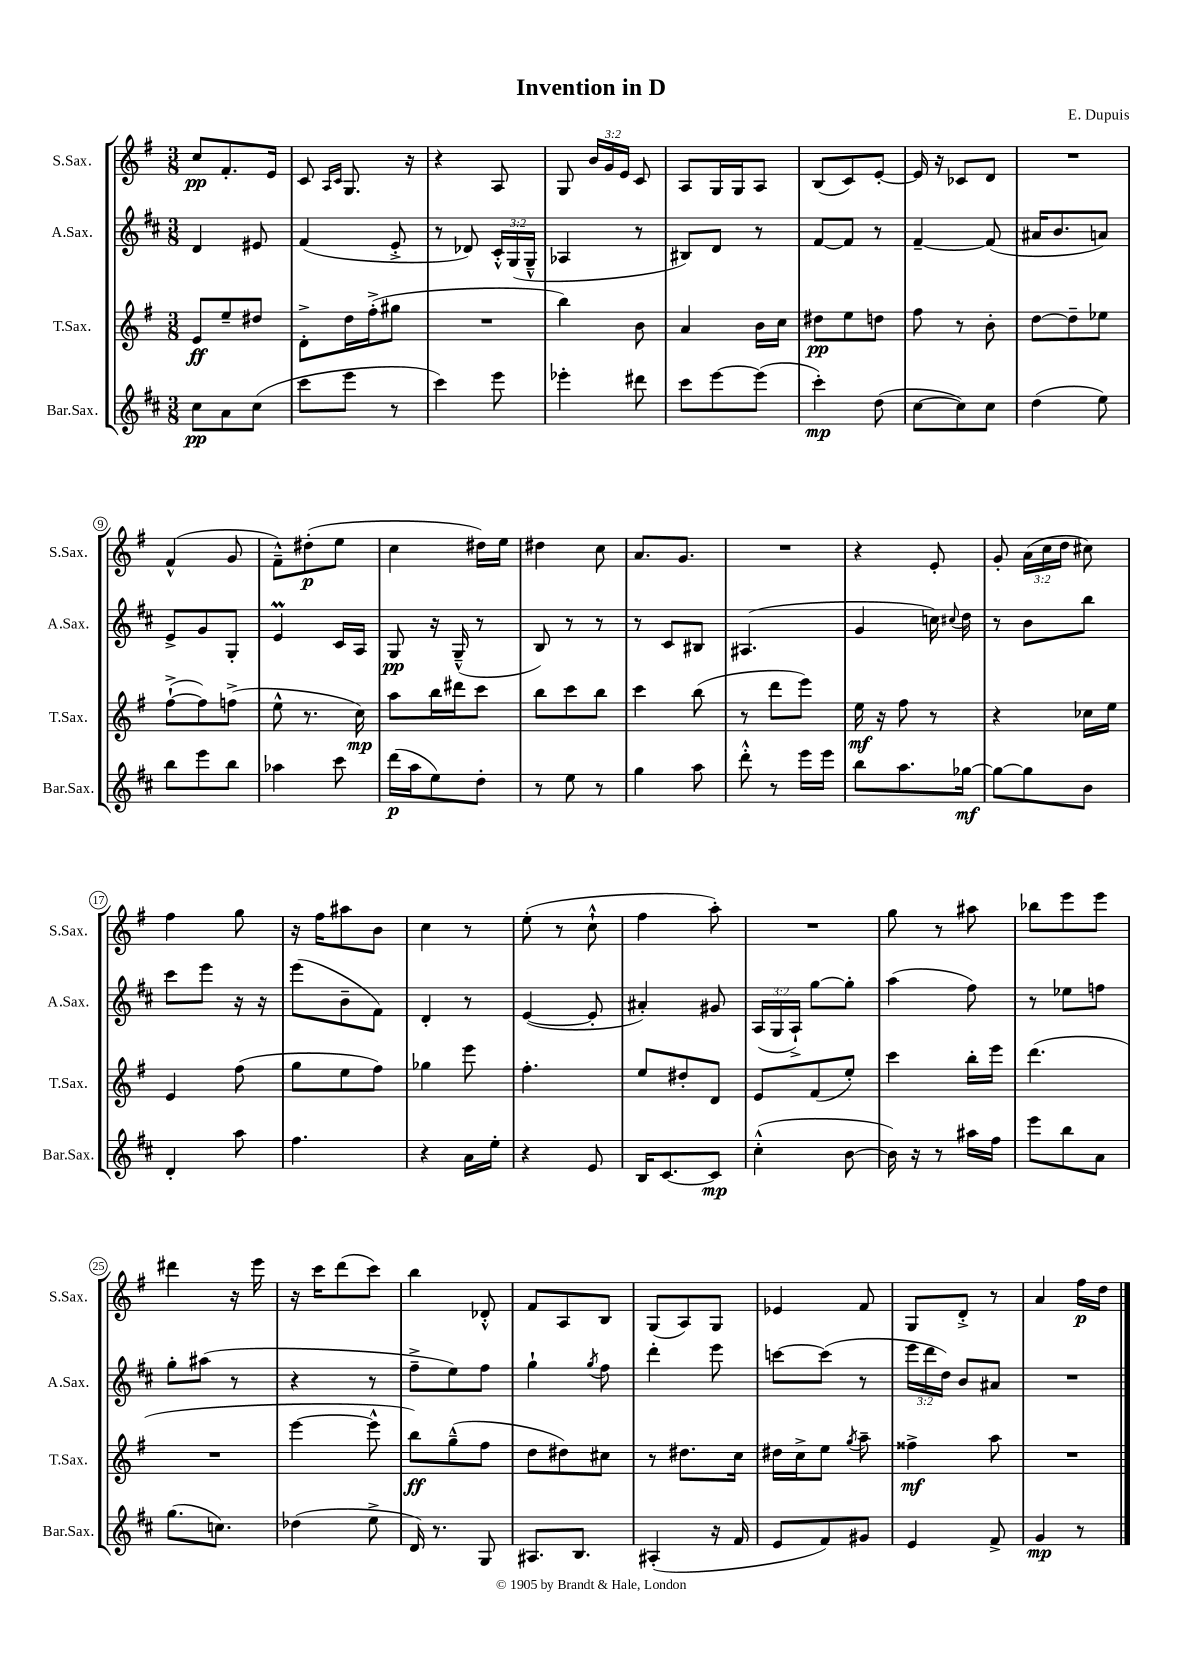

**kern	**dynam	**kern	**dynam	**kern	**dynam	**kern	**dynam
*part4	*part4	*part3	*part3	*part2	*part2	*part1	*part1
*staff4	*staff4	*staff3	*staff3	*staff2	*staff2	*staff1	*staff1
*I"Bar.Sax.	*	*I"T.Sax.	*	*I"A.Sax.	*	*I"S.Sax.	*
*I'Bar.Sax.	*	*I'T.Sax.	*	*I'A.Sax.	*	*I'S.Sax.	*
*clefG2	*	*clefG2	*	*clefG2	*	*clefG2	*
*k[f#c#]	*	*k[f#]	*	*k[f#c#]	*	*k[f#]	*
*M3/8	*	*M3/8	*	*M3/8	*	*M3/8	*
=1	=1	=1	=1	=1	=1	=1	=1
8cc#\L	pp	8e/L	ff	4d/	.	8cc/L	pp
8a\	.	8ee~/	.	.	.	8.f#'/	.
(8cc#\J	.	8dd#X/J	.	8e#X/	.	.	.
.	.	.	.	.	.	16e/Jk	.
=2	=2	=2	=2	=2	=2	=2	=2
8ccc#\L	.	8d'^\L	.	(4f#/	.	8c/	.
.	.	.	.	.	.	16qqA/LL	.
.	.	.	.	.	.	16qqc/JJ	.
8eee\J	.	16dd\L	.	.	.	8.G/	.
.	.	(16ff#'^\J	.	.	.	.	.
8r	.	8gg#X\J	.	8e'^/	.	.	.
.	.	.	.	.	.	16r	.
=3	=3	=3	=3	=3	=3	=3	=3
4ccc#\)	.	4.r	.	8r	.	4r	.
.	.	.	.	8d-X/)	.	.	.
8eee\	.	.	.	24c#'^^/LL	.	8A/	.
.	.	.	.	(24G/	.	.	.
.	.	.	.	24G~^^/JJ	.	.	.
=4	=4	=4	=4	=4	=4	=4	=4
4eee-X'\	.	4bb\)	.	4A-X/	.	8G/	.
.	.	.	.	.	.	24b/LL	.
.	.	.	.	.	.	24g/	.
.	.	.	.	.	.	24e/JJ	.
8ddd#X\	.	8b\	.	8r	.	8c/	.
=5	=5	=5	=5	=5	=5	=5	=5
8ccc#\L	.	4a/	.	8B#X/L)	.	8A/L	.
[8eee\	.	.	.	8d/J	.	16G/L	.
.	.	.	.	.	.	16G/J	.
(8eee\J]	.	16b\LL	.	8r	.	8A/J	.
.	.	16cc\JJ	.	.	.	.	.
=6	=6	=6	=6	=6	=6	=6	=6
4ccc#'\)	mp	8dd#X\L	pp	[8f#/L	.	(8B/L	.
.	.	8ee\	.	8f#/J]	.	8c/)	.
(8dd\	.	8ddn\J	.	8r	.	[8e'/J	.
=7	=7	=7	=7	=7	=7	=7	=7
[8cc#\L	.	8ff#\	.	[4f#~/	.	16e/]	.
.	.	.	.	.	.	16r	.
8cc#\])	.	8r	.	.	.	8c-X/L	.
8cc#\J	.	8b'\	.	(8f#/]	.	8d/J	.
=8	=8	=8	=8	=8	=8	=8	=8
(4dd\	.	[8dd\L	.	16a#X/KL	.	4.r	.
.	.	.	.	8.b/	.	.	.
.	.	8dd~\]	.	.	.	.	.
8ee\)	.	8ee-X\J	.	8an/J)	.	.	.
!!LO:LB:g=z
=9	=9	=9	=9	=9	=9	=9	=9
8bb\L	.	([8ff#`^\L	.	8e^/L	.	(4f#^^/	.
8eee\	.	8ff#\])	.	8g/	.	.	.
8bb\J	.	(8ffn^\J	.	8G'/J	.	8g/	.
=10	=10	=10	=10	=10	=10	=10	=10
4aa-X\	.	8ee^^\	.	4eM/	.	8f#~^^\L)	.
.	.	8.r	.	.	.	(8dd#X'\	p
8ccc#\	.	.	.	16c#/LL	.	8ee\J	.
.	.	16cc\)	mp	16A/JJ	.	.	.
=11	=11	=11	=11	=11	=11	=11	=11
(16ddd\LL	p	8aa\L	.	8G/	pp	4cc\	.
16aa\J	.	.	.	.	.	.	.
8ee\)	.	16bb\L	.	16r	.	.	.
.	.	16ddd#X\J	.	(16G~^^/	.	.	.
8dd'\J	.	8ccc\J	.	8r	.	16dd#X\LL)	.
.	.	.	.	.	.	16ee\JJ	.
=12	=12	=12	=12	=12	=12	=12	=12
8r	.	8bb\L	.	8B/)	.	4dd#X\	.
8ee\	.	8ccc\	.	8r	.	.	.
8r	.	8bb\J	.	8r	.	8cc\	.
=13	=13	=13	=13	=13	=13	=13	=13
4gg\	.	4ccc\	.	8r	.	8.a/L	.
.	.	.	.	8c#/L	.	.	.
.	.	.	.	.	.	8.g/J	.
8aa\	.	(8bb\	.	8B#X/J	.	.	.
=14	=14	=14	=14	=14	=14	=14	=14
8ddd'^^\	.	8r	.	(4.A#X/	.	4.r	.
8r	.	8ddd\L	.	.	.	.	.
16eee\LL	.	8eee\J)	.	.	.	.	.
16eee\JJ	.	.	.	.	.	.	.
=15	=15	=15	=15	=15	=15	=15	=15
8bb\L	.	16ee\	mf	4g/	.	4r	.
.	.	16r	.	.	.	.	.
8.aa\	.	8ff#\	.	.	.	.	.
.	.	8r	.	16ccn\)	.	8e'/	.
.	.	.	.	8qqcc#X/	.	.	.
[16gg-X\Jk	mf	.	.	16dd\	.	.	.
=16	=16	=16	=16	=16	=16	=16	=16
8gg-\L_	.	4r	.	8r	.	8g'/	.
8gg-\]	.	.	.	8b\L	.	(24a\LL	.
.	.	.	.	.	.	24cc\	.
.	.	.	.	.	.	24dd\JJ	.
8b\J	.	16cc-X\LL	.	8bb\J	.	8cc#X\)	.
.	.	16ee\JJ	.	.	.	.	.
!!LO:LB:g=z
=17	=17	=17	=17	=17	=17	=17	=17
4d'/	.	4e/	.	8ccc#\L	.	4ff#\	.
.	.	.	.	8eee\J	.	.	.
8aa\	.	(8ff#\	.	16r	.	8gg\	.
.	.	.	.	16r	.	.	.
=18	=18	=18	=18	=18	=18	=18	=18
4.ff#\	.	8gg\L	.	(8eee\L	.	16r	.
.	.	.	.	.	.	16ff#\KL	.
.	.	8ee\	.	8b~\	.	8aa#X\	.
.	.	8ff#\J)	.	8f#\J)	.	8b\J	.
=19	=19	=19	=19	=19	=19	=19	=19
4r	.	4gg-X\	.	4d'/	.	4cc\	.
16a\LL	.	8eee\	.	8r	.	8r	.
16ee'\JJ	.	.	.	.	.	.	.
=20	=20	=20	=20	=20	=20	=20	=20
4r	.	4.ff#'\	.	([4e/	.	(8ee'\	.
.	.	.	.	.	.	8r	.
8e/	.	.	.	8e'/]	.	8cc`^^\	.
=21	=21	=21	=21	=21	=21	=21	=21
16B/KL	.	8ee/L	.	4a#X'/)	.	4ff#\	.
[8.c#/	.	.	.	.	.	.	.
.	.	8dd#X'/	.	.	.	.	.
8c#/J]	mp	8d/J	.	8g#X/	.	8aa'\)	.
=22	=22	=22	=22	=22	=22	=22	=22
(4cc#'^^\	.	8e/L	.	(24A/LL	.	4.r	.
.	.	.	.	24G/	.	.	.
.	.	.	.	24A`^/JJ)	.	.	.
.	.	(8f#/	.	[8gg\L	.	.	.
[8b\	.	8ee'/J)	.	8gg'\J]	.	.	.
=23	=23	=23	=23	=23	=23	=23	=23
16b\])	.	4ccc\	.	(4aa\	.	8gg\	.
16r	.	.	.	.	.	.	.
8r	.	.	.	.	.	8r	.
16aa#X\LL	.	16bb'\LL	.	8ff#\)	.	8aa#X\	.
16ff#\JJ	.	16eee\JJ	.	.	.	.	.
=24	=24	=24	=24	=24	=24	=24	=24
8eee\L	.	(4.ddd\	.	8r	.	8bb-X\L	.
8bb\	.	.	.	8ee-X\L	.	8eee\	.
8a\J	.	.	.	8ffn\J	.	8eee\J	.
!!LO:LB:g=z
=25	=25	=25	=25	=25	=25	=25	=25
(8.gg\L	.	4.r	.	8gg'\L	.	4ddd#X\	.
.	.	.	.	(8aa#X\J	.	.	.
8.ccn\J)	.	.	.	.	.	.	.
.	.	.	.	8r	.	16r	.
.	.	.	.	.	.	16eee\	.
=26	=26	=26	=26	=26	=26	=26	=26
(4dd-X\	.	[4eee\	.	4r	.	16r	.
.	.	.	.	.	.	16ccc\KL	.
.	.	.	.	.	.	(8ddd\	.
8ee^\	.	8eee^^\]	.	8r	.	8ccc\J)	.
=27	=27	=27	=27	=27	=27	=27	=27
16d/)	.	8bb\L)	ff	8ff#~^\L	.	4bb\	.
8.r	.	.	.	.	.	.	.
.	.	(8gg~^^\	.	8ee\)	.	.	.
8G/	.	8ff#\J	.	8ff#\J	.	8d-X'^^/	.
=28	=28	=28	=28	=28	=28	=28	=28
8.A#X/L	.	8dd\L	.	4gg`\	.	8f#/L	.
.	.	8dd#X\)	.	.	.	8A/	.
8.B/J	.	.	.	.	.	.	.
.	.	.	.	8qgg/	.	.	.
.	.	8cc#X\J	.	8ff#\	.	8B/J	.
=29	=29	=29	=29	=29	=29	=29	=29
(4A#X'/	.	8r	.	4ddd'\	.	(8G/L	.
.	.	8.dd#X\L	.	.	.	8A/)	.
16r	.	.	.	8eee\	.	8G/J	.
16f#/	.	16cc\Jk	.	.	.	.	.
=30	=30	=30	=30	=30	=30	=30	=30
8e/L	.	16dd#X\LL	.	[8cccn\L	.	4e-X/	.
.	.	16cc^\J	.	.	.	.	.
8f#/)	.	8ee\J	.	(8ccc\J]	.	.	.
.	.	8qgg/	.	.	.	.	.
8g#X/J	.	8aa~\	.	8r	.	8f#/	.
=31	=31	=31	=31	=31	=31	=31	=31
4e/	.	4ff##X^\	mf	24eee\LL	.	8G/L	.
.	.	.	.	24ddd\	.	.	.
.	.	.	.	24dd\JJ)	.	.	.
.	.	.	.	8b/L	.	8d'^/J	.
8f#^/	.	8aa\	.	8a#X/J	.	8r	.
=32	=32	=32	=32	=32	=32	=32	=32
4g/	mp	4.r	.	4.r	.	4a/	.
8r	.	.	.	.	.	16ff#\LL	p
.	.	.	.	.	.	16dd\JJ	.
==	==	==	==	==	==	==	==
*-	*-	*-	*-	*-	*-	*-	*-
